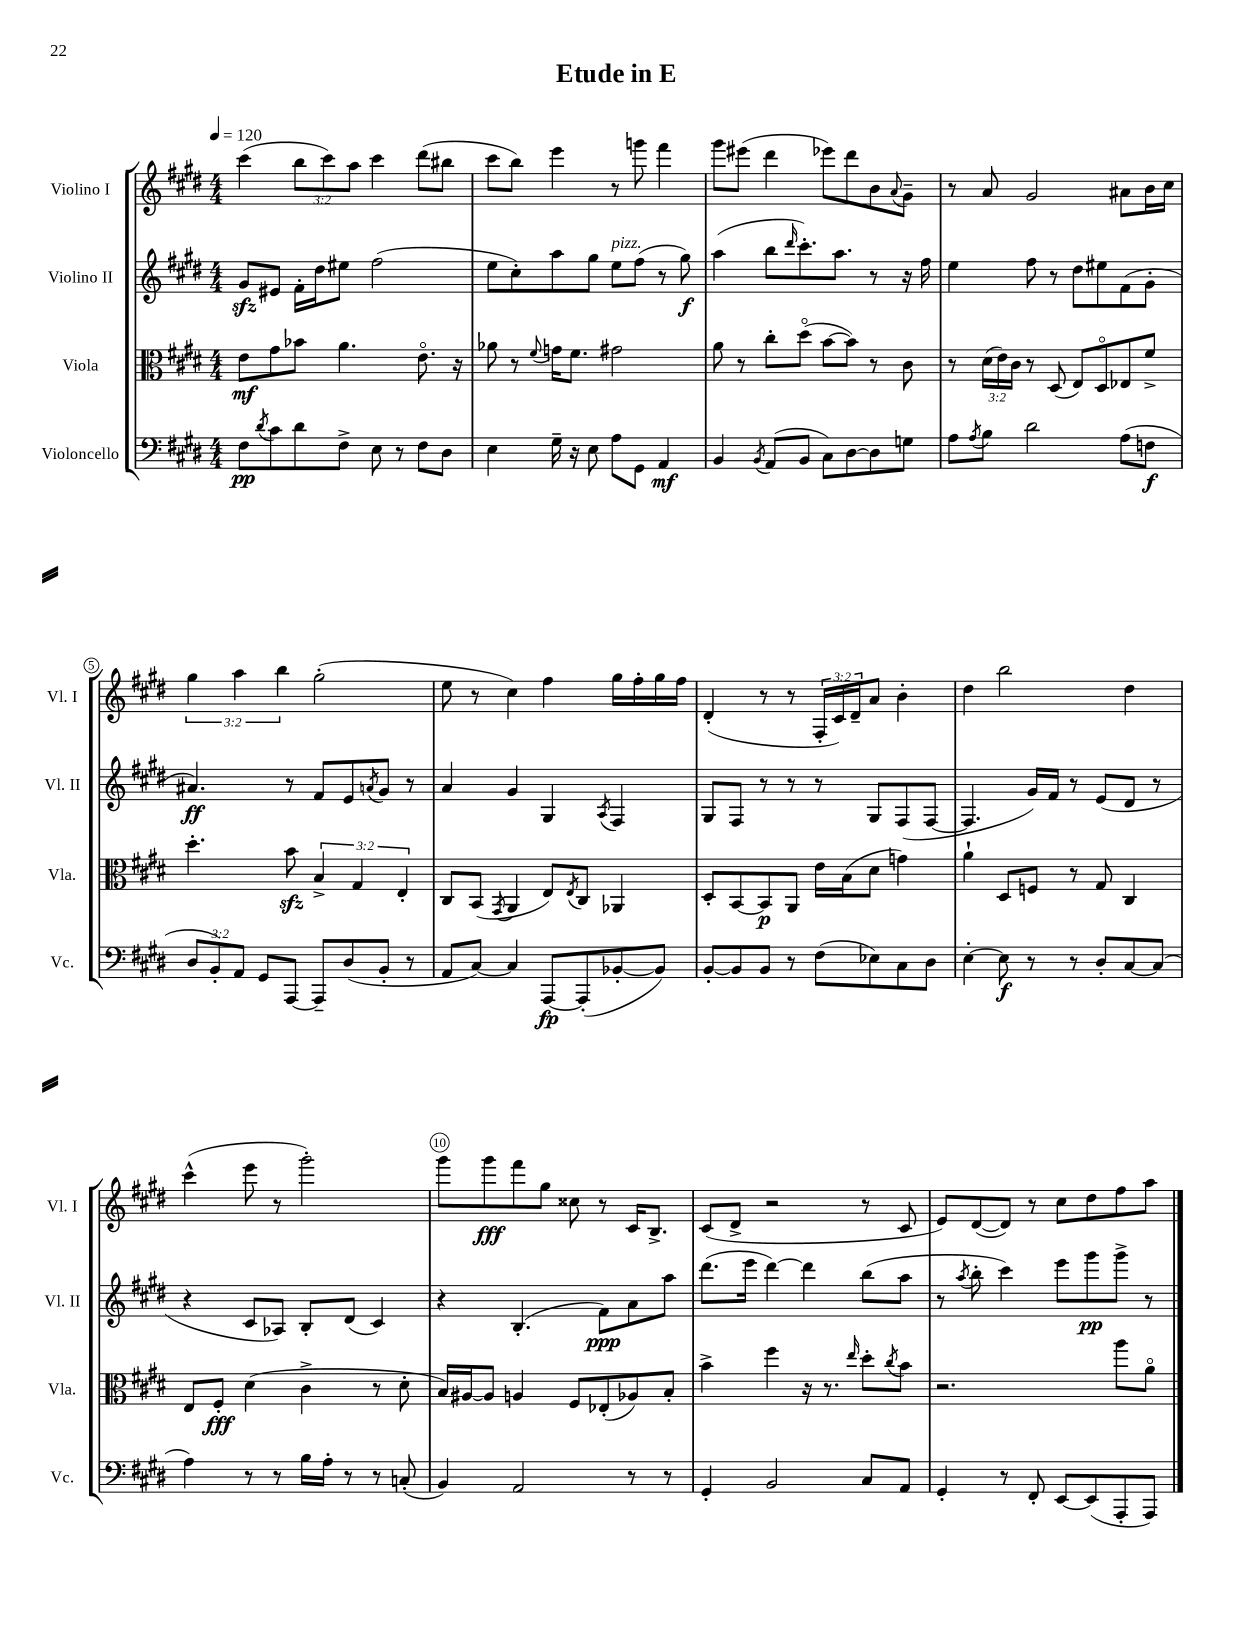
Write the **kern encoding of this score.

**kern	**kern	**kern	**kern
*staff4	*staff3	*staff2	*staff1
*clefF4	*clefC3	*clefG2	*clefG2
*k[f#c#g#d#]	*k[f#c#g#d#]	*k[f#c#g#d#]	*k[f#c#g#d#]
*M4/4	*M4/4	*M4/4	*M4/4
*MM120	*MM120	*MM120	*MM120
8F#	8e	8g#	(4ccc#
8qd#	.	.	.
8c#	8g#	8e#	.
8d#	8b-	16f#'	12bb
.	.	16dd#	.
.	.	.	12ccc#)
8F#^	4.a	8ee#	.
.	.	.	12aa
8E	.	(2ff#	4ccc#
8r	.	.	.
8F#	8.eo	.	(8ddd#
8D#	.	.	8bb#
.	16r	.	.
=	=	=	=
4E	8a-	8ee	8ccc#
.	8r	8cc#')	8bb)
.	8qqf#	.	.
16G#~	16g	8aa	4eee
16r	8.f#	.	.
8E	.	8gg#	.
8A	2g#	8ee	8r
8GG#	.	(8ff#	8ggg
4AA	.	8r	4fff#
.	.	8gg#)	.
=	=	=	=
4BB	8a	(4aa	8ggg#
.	8r	.	(8eee#
8qBB	.	.	.
(8AA	8cc#'	8bb	4ddd#
.	.	16qqddd#	.
8BB	(8dd#o	8.ccc#')	.
8C#)	[8b	.	8eee-)
.	.	8.aa	.
[8D#	8b])	.	8ddd#
8D#]	8r	8r	8b
.	.	.	8qqa
8G	8c#	16r	8g#~
.	.	16ff#	.
=	=	=	=
8A	8r	4ee	8r
8qA	.	.	.
8B	(24d#	.	8a
.	24e)	.	.
.	24c#	.	.
2d#	8r	8ff#	2g#
.	(8D#	8r	.
.	8E)	8dd#	.
.	8D#o	8ee#	.
(8A	8E-	(8f#	8a#
8F	8f#^	8g#'	16b
.	.	.	16cc#
=	=	=	=
12D#	4.dd#'	4.a#)	6gg#
12BB')	.	.	.
12AA	.	.	6aa
8GG#	.	.	.
.	.	.	6bb
[8AAA	8b	8r	.
8AAA~]	6B^	8f#	(2gg#'
(8D#	.	8e	.
.	6G#	.	.
.	.	8qa	.
8BB'	.	8g#	.
.	6E'	.	.
8r	.	8r	.
=	=	=	=
8AA	8C#	4a	8ee
[8C#)	(8BB	.	8r
.	8qGG#	.	.
4C#]	4AA	4g#	4cc#)
[8AAA	8E)	4G#	4ff#
.	8qE	.	.
(8AAA']	8C#	.	.
.	.	8qA	.
[8BB-'	4AA-	4F#	16gg#
.	.	.	16ff#'
8BB-])	.	.	16gg#
.	.	.	16ff#
=	=	=	=
[8BB'	8D#'	8G#	(4d#'
8BB]	[8BB	8F#	.
8BB	8BB]	8r	8r
8r	8AA	8r	8r
(8F#	16e	8r	24F#'
.	.	.	24c#)
.	(16B	.	.
.	.	.	24d#~
8E-)	8d#	8G#	8a
8C#	4g)	(8F#	4b'
8D#	.	[8F#	.
=	=	=	=
[4E'	4a`	4.F#]	4dd#
8E]	8D#	.	2bb
8r	8F	16g#)	.
.	.	16f#	.
8r	8r	8r	.
8D#'	8G#	(8e	.
[8C#	4C#	8d#	4dd#
(8C#]	.	8r	.
=	=	=	=
4A)	8E	4r	(4ccc#^^
.	8F#'	.	.
8r	(4d#	8c#	8eee
8r	.	8A-)	8r
16B	4c#^	8B'	2ggg#')
16A'	.	.	.
8r	.	(8d#	.
8r	8r	4c#)	.
(8C'	8d#'	.	.
=	=	=	=
4BB)	16B)	4r	8ggg#
.	[16A#	.	.
.	8A#]	.	8ggg#
2AA	4A	(4.B'	8fff#
.	.	.	8gg#
.	8F#	.	8cc##
.	(8E-'	8f#)	8r
8r	8A-)	8a	16c#
.	.	.	8.B^
8r	8B'	8aa	.
=	=	=	=
4GG#'	4b^	(8.ddd#	(8c#
.	.	.	8d#^
.	.	16eee	.
2BB	4ff#	[4ddd#)	2r
.	16r	4ddd#]	.
.	8.r	.	.
.	16qqee	.	.
8C#	8dd#'	(8bb	8r
.	8qcc#	.	.
8AA	8b	8aa	8c#
=	=	=	=
4GG#'	2.r	8r	8e)
.	.	8qaa	.
.	.	8bb'	([8d#
8r	.	4ccc#)	8d#])
8FF#'	.	.	8r
[8EE	.	8eee	8cc#
(8EE]	.	8ggg#	8dd#
8AAA'	8aa	8ggg#^	8ff#
8AAA)	8ao	8r	8aa
==	==	==	==
*-	*-	*-	*-
